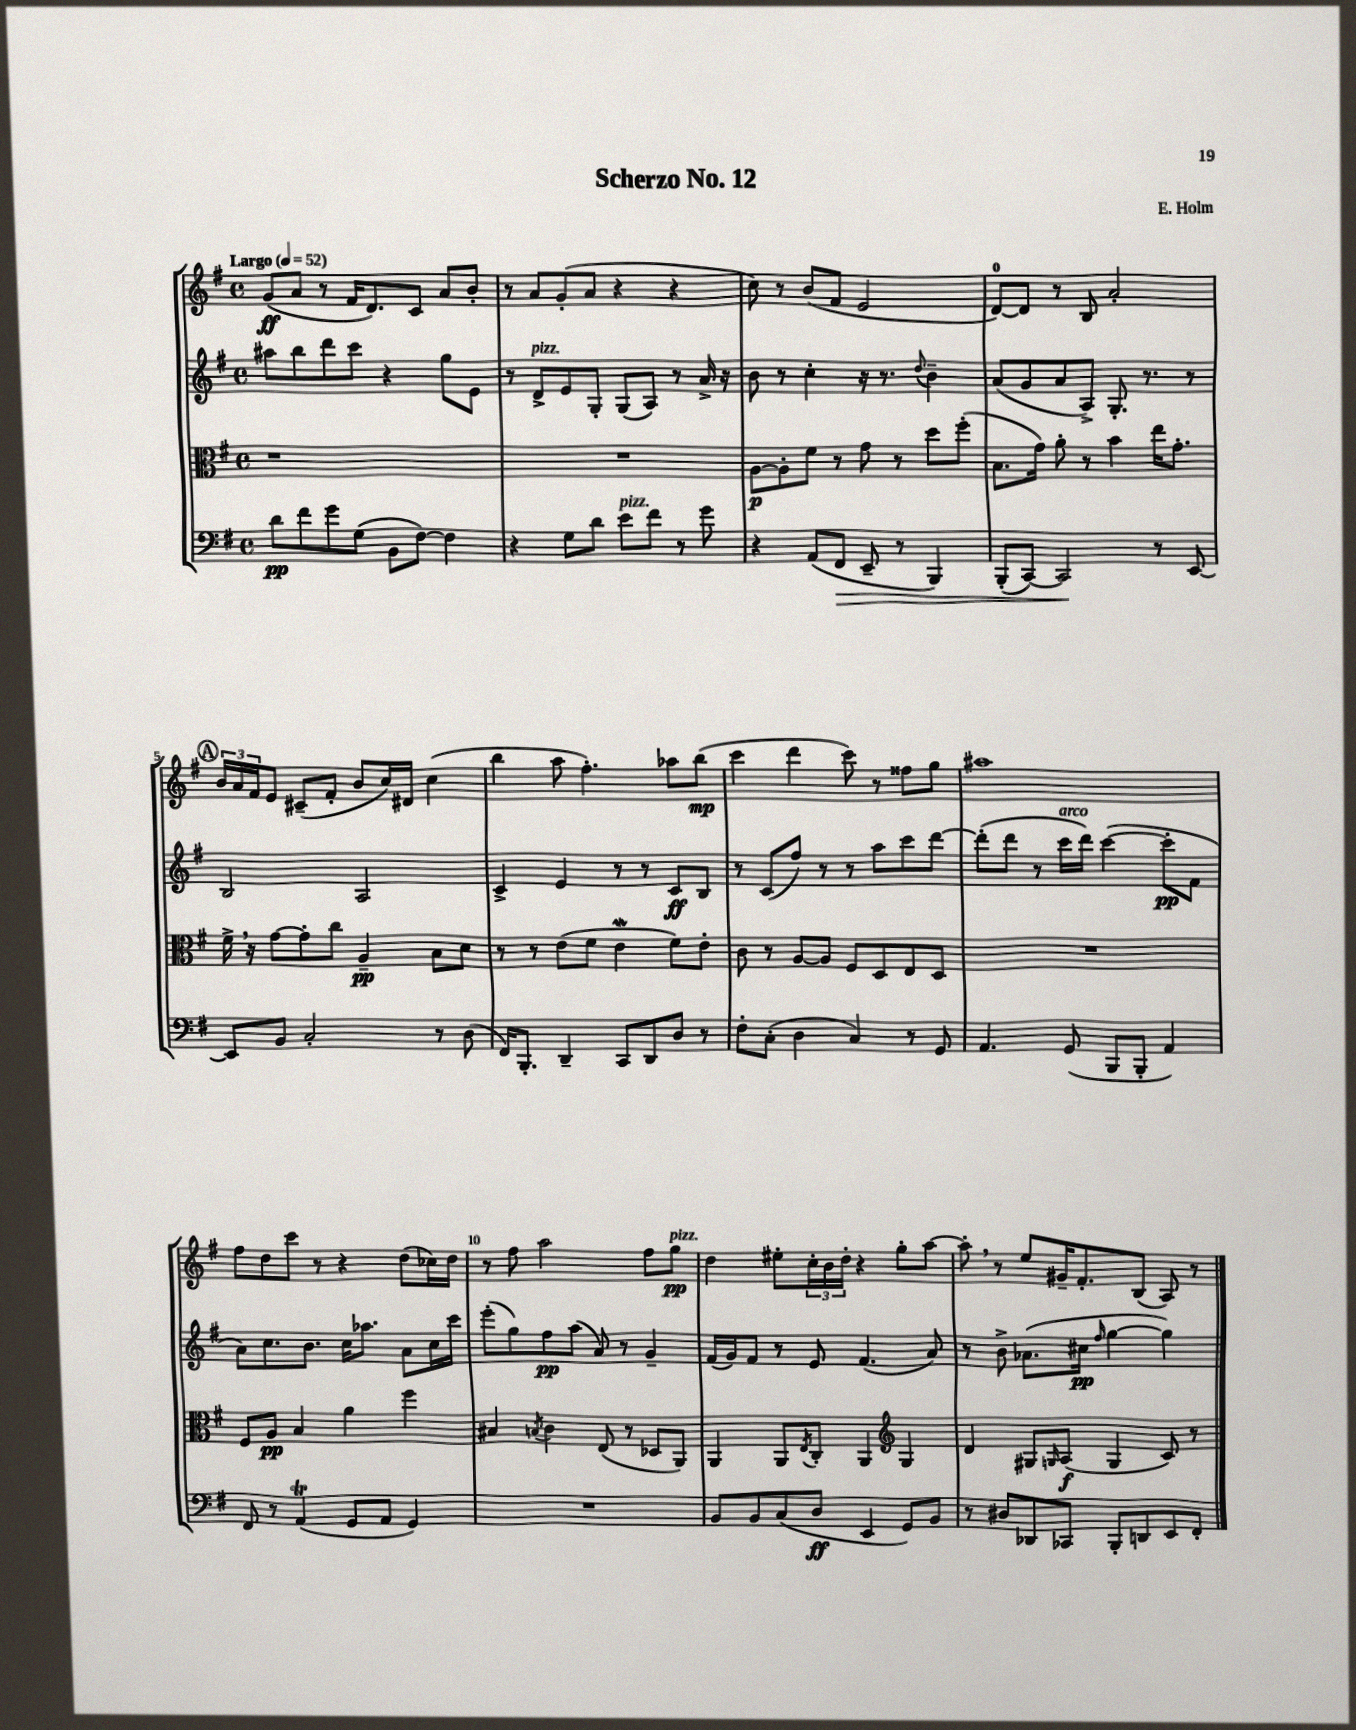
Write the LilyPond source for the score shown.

\header { title = "Scherzo No. 12" composer = "E. Holm" }
<<
\new StaffGroup <<
\new Staff = "s0" {
    \clef treble \key g \major \defaultTimeSignature \time 4/4 \tempo "Largo" 4 = 52
    g'8\ff( a'8 r8 fis'16 d'8.) c'8 a'8 b'8-. |
    r8 a'8 g'8-.( a'8 r4 r4 |
    c''8) r8 b'8( fis'8 e'2 |
    d'8-0~) d'8 r8 b8 a'2-. |
    \mark \markup { \circle "A" } \tuplet 3/2 { b'16 a'16 fis'16 } e'8 cis'8--( fis'8-. b'8 c''16) dis'16 c''4( |
    b''4 a''8 fis''4.-.) aes''8 b''8\mp( |
    c'''4 d'''4 c'''8) r8 fisis''8 g''8 |
    ais''1 |
    fis''8 d''8 c'''8 r8 r4 d''8( ces''16) d''16 |
    r8 fis''8 a''2 fis''8 g''8\pp^\markup { \italic "pizz." } |
    d''4 eis''8-. \tuplet 3/2 { c''16-. b'16 d''16-. } r4 g''8-. a''8~ |
    a''8-. \breathe r8 e''8 gis'16-- fis'8.-. b8( a8) r8 \bar "|." |
}
\new Staff = "s1" {
    \clef treble \key g \major \defaultTimeSignature \time 4/4
    ais''8 b''8 d'''8 c'''8 r4 g''8 e'8 |
    r8 d'8->^\markup { \italic "pizz." } e'8 g8-. g8( a8) r8 a'16-> r16 |
    b'8 r8 c''4-. r16 r8. \appoggiatura { d''8 } b'4-- |
    a'8( g'8 a'8 a8->) g8.-. r8. r8 |
    \mark \markup { \circle "A" } b2 a2 |
    c'4-> e'4 r8 r8 c'8\ff b8 |
    r8 c'8( fis''8) r8 r8 a''8 c'''8 d'''8~ |
    d'''8-.( d'''8 r8 c'''16^\markup { \italic "arco" } d'''16) c'''4~( c'''8-.\pp fis'8 |
    a'8) c''8. b'8. c''16 aes''8. a'8 c''16 c'''16 |
    e'''8-.( g''8) fis''8\pp a''8( a'8) r8 g'4-- |
    fis'16( g'16) fis'8 r8 e'8 fis'4.( a'8) |
    r8 b'8-> aes'8.( cis''16\pp \grace { fis''16 } g''4~ g''4) \bar "|." |
}
\new Staff = "s2" {
    \clef alto \key g \major \defaultTimeSignature \time 4/4
    r1 |
    R1 |
    a8~\p a8-. fis'8 r8 g'8 r8 d''8 fis''8-.( |
    b8. g'16) a'8-. r8 b'4 e''16 g'8.-. |
    \mark \markup { \circle "A" } fis'16-> \breathe r16 g'8~ g'8-. c''8 a4--\pp b8 d'8 |
    r8 r8 e'8( fis'8 e'4\mordent fis'8) e'8-. |
    c'8 r8 a8~ a8 fis8 d8 e8 d8 |
    R1 |
    fis8 a8\pp b4 a'4 fis''4 |
    bis4 \acciaccatura { b8 } c'4 e8( r8 des8 a,8) |
    a,4 a,8 \acciaccatura { e8 } c8-. a,4 \clef treble g4 |
    d'4 gis8 \grace { g16 } a8\f( g4 c'8) r8 \bar "|." |
}
\new Staff = "s3" {
    \clef bass \key g \major \defaultTimeSignature \time 4/4
    d'8\pp fis'8 g'8 g8( b,8 fis8~) fis4 |
    r4 g8 d'8 e'8^\markup { \italic "pizz." } fis'8 r8 g'8 |
    r4 a,8( fis,8\> e,8-- r8 b,,4) |
    b,,8-.( c,8~) c,2\! r8 e,8~ |
    \mark \markup { \circle "A" } e,8 b,8 c2-. r8 d8( |
    fis,16) b,,8.-. d,4-- c,8 d,8 d8 r8 |
    fis8-. c8-.( d4 c4) r8 g,8 |
    a,4. g,8( b,,8 b,,8-. a,4) |
    fis,8 r8 a,4\trill( g,8 a,8 g,4) |
    R1 |
    b,8 b,8 c8( d8\ff e,4 g,8) b,8 |
    r8 dis8 des,8 ces,8 b,,8-. d,8 e,8 fis,8-. \bar "|." |
}
>>
>>
\layout { \context { \Score \override BarNumber.break-visibility = ##(#f #t #t) barNumberVisibility = #(every-nth-bar-number-visible 5) } }
